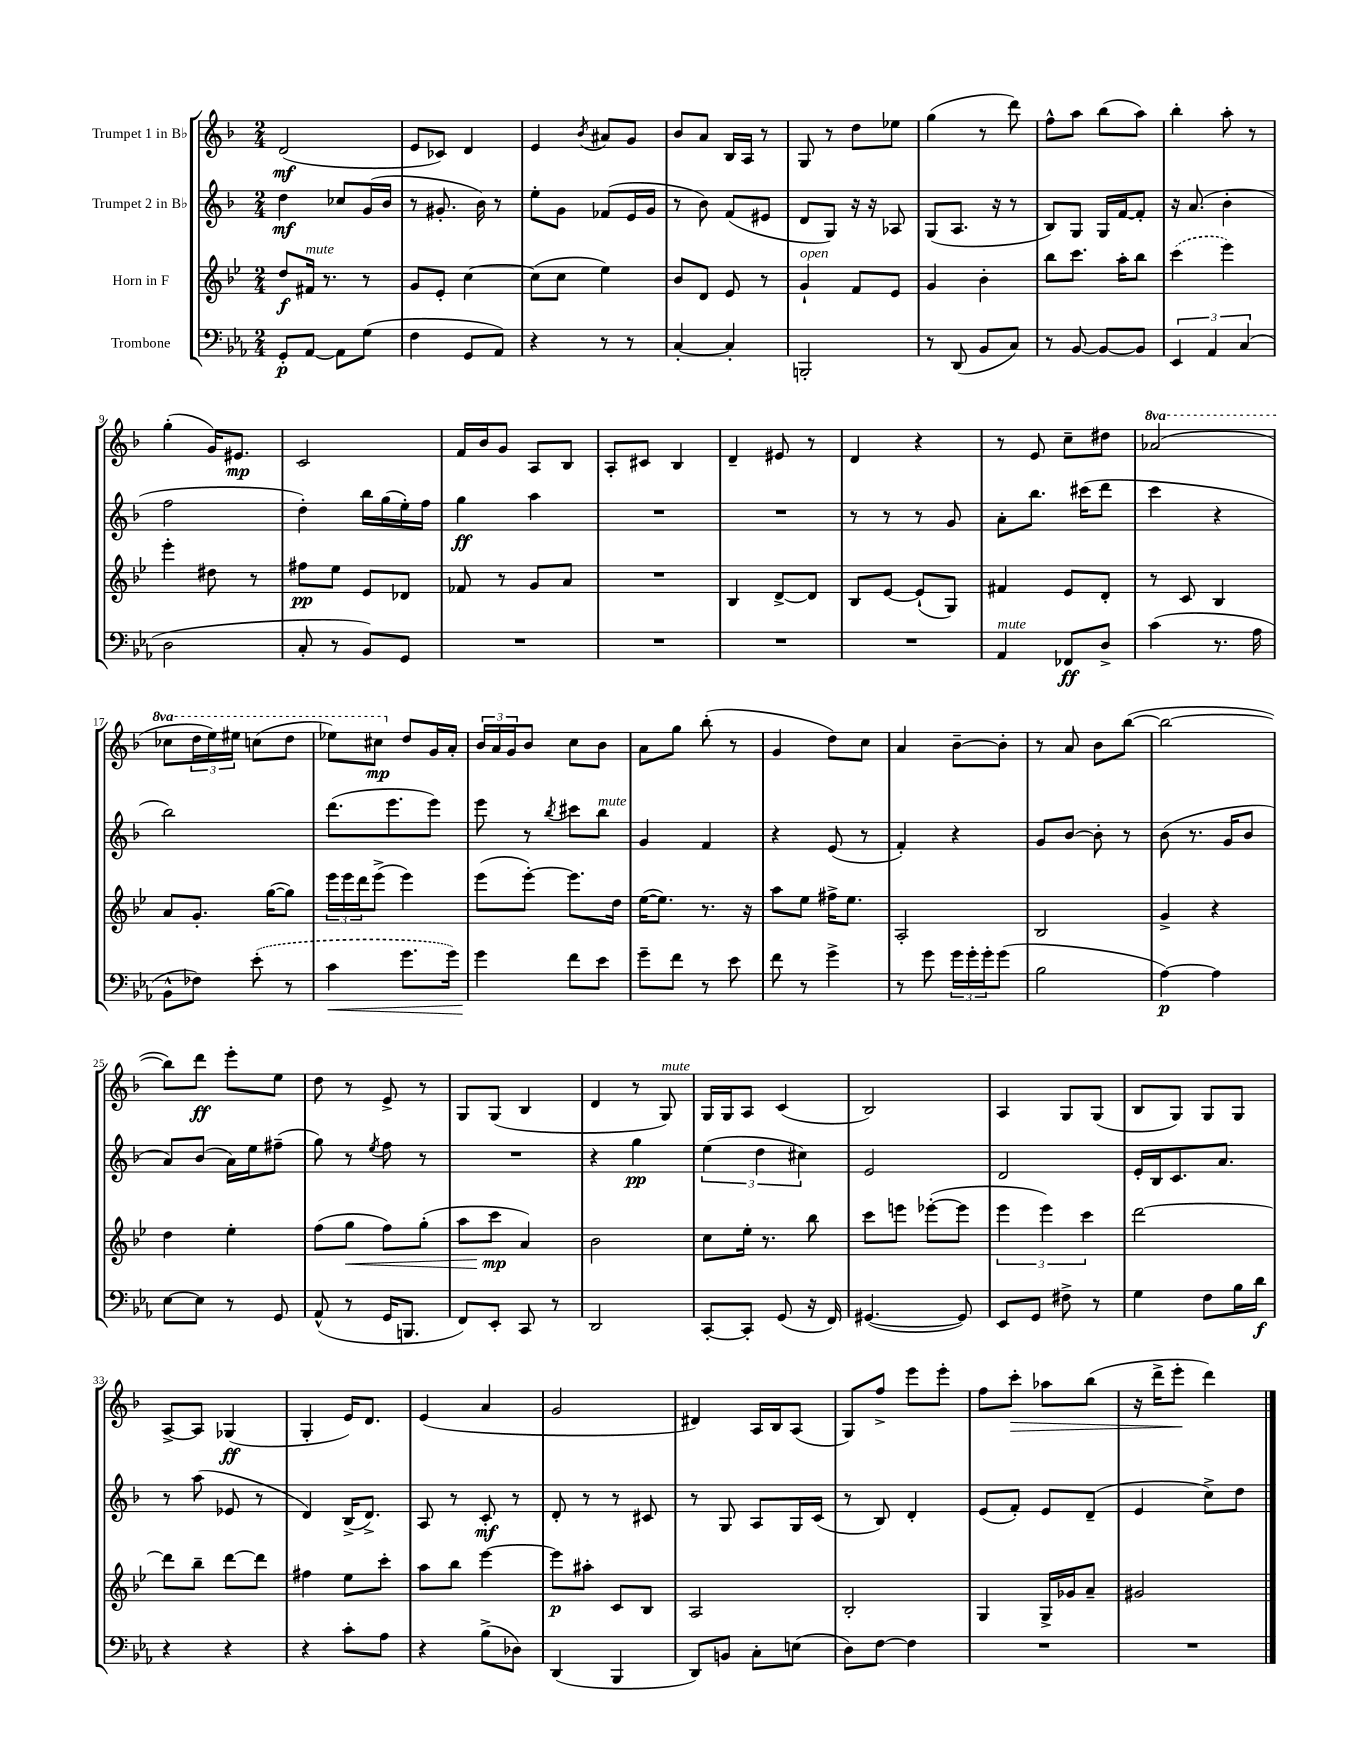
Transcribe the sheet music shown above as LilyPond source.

<<
\new StaffGroup <<
\new Staff = "s0" \with { instrumentName = "Trumpet 1 in Bb" } {
    \clef treble \key f \major \numericTimeSignature \time 2/4 \set Staff.ottavationMarkups = #ottavation-simple-ordinals
    d'2\mf( |
    e'8 ces'8) d'4 |
    e'4 \acciaccatura { bes'8 } ais'8 g'8 |
    bes'8 a'8 bes16 a16 r8 |
    g8 r8 d''8 ees''8 |
    g''4( r8 d'''8) |
    f''8-^ a''8 bes''8( a''8) |
    bes''4-. a''8-. r8 |
    g''4-.( g'16) eis'8.\mp |
    c'2 |
    f'16 bes'16 g'8 a8 bes8 |
    a8-. cis'8 bes4 |
    d'4-- eis'8 r8 |
    d'4 r4 |
    r8 e'8 c''8-- dis''8 |
    \ottava #1 aes''2( |
    ces'''8 \tuplet 3/2 { d'''16 e'''16) eis'''16 } c'''8( d'''8 |
    ees'''8) cis'''8\mp \ottava #0 d''8 g'16 a'16-. |
    \tuplet 3/2 { bes'16 a'16 g'16 } bes'8 c''8 bes'8 |
    a'8 g''8 bes''8-.( r8 |
    g'4 d''8) c''8 |
    a'4 bes'8~-- bes'8-. |
    r8 a'8 bes'8 bes''8~( |
    bes''2~ |
    bes''8) d'''8\ff e'''8-. e''8 |
    d''8 r8 e'8-> r8 |
    g8 g8( bes4 |
    d'4 r8 g8^\markup { \italic "mute" }) |
    g16 g16 a8 c'4( |
    bes2) |
    a4 g8 g8( |
    bes8 g8) g8 g8 |
    a8~-> a8 ges4\ff( |
    g4-. e'16) d'8. |
    e'4( a'4 |
    g'2 |
    dis'4) a16 bes16 a8( |
    g8) f''8-> e'''8 e'''8-. |
    f''8 c'''8-.\> aes''8 bes''8( |
    r16 d'''16-> e'''8-.\! d'''4) \bar "|." |
}
\new Staff = "s1" \with { instrumentName = "Trumpet 2 in Bb" } {
    \clef treble \key f \major \numericTimeSignature \time 2/4
    d''4\mf ces''8 g'16( bes'16 |
    r8 gis'8.-. bes'16) r8 |
    e''8-. g'8 fes'8( e'16 g'16 |
    r8 bes'8) f'8( eis'8 |
    d'8 g8) r16 r16 aes8 |
    g8( a8. r16 r8 |
    bes8) g8 g16 f'16~ f'8-. |
    r16 a'8.( bes'4-. |
    f''2 |
    d''4-.) bes''16 g''16( e''16-.) f''16 |
    g''4\ff a''4 |
    R2 |
    R2 |
    r8 r8 r8 g'8 |
    a'8-. bes''8. cis'''16( d'''8 |
    c'''4 r4 |
    bes''2) |
    d'''8.( e'''8. e'''8) |
    e'''8 r8 \acciaccatura { bes''8 } cis'''8 bes''8^\markup { \italic "mute" } |
    g'4 f'4 |
    r4 e'8( r8 |
    f'4-.) r4 |
    g'8 bes'8~ bes'8-. r8 |
    bes'8( r8. g'16 bes'8 |
    a'8) bes'8( a'16) e''16 fis''8--( |
    g''8) r8 \acciaccatura { e''8 } f''8 r8 |
    R2 |
    r4 g''4\pp |
    \tuplet 3/2 { e''4( d''4 cis''4) } |
    e'2 |
    d'2 |
    e'16-. bes16 c'8. a'8. |
    r8 a''8( ees'8 r8 |
    d'4) bes16->( d'8.->) |
    a8 r8 c'8-.\mf r8 |
    d'8-. r8 r8 cis'8 |
    r8 g8 a8 g16 c'16( |
    r8 bes8) d'4-. |
    e'8( f'8-.) e'8 d'8--( |
    e'4 c''8->) d''8 \bar "|." |
}
\new Staff = "s2" \with { instrumentName = "Horn in F" } {
    \clef treble \key bes \major \numericTimeSignature \time 2/4
    d''8\f fis'16^\markup { \italic "mute" } r8. r8 |
    g'8 ees'8-. c''4~ |
    c''8( c''8 ees''4) |
    bes'8 d'8 ees'8 r8 |
    g'4-!^\markup { \italic "open" } f'8 ees'8 |
    g'4 bes'4-. |
    bes''8 c'''8. a''16-. bes''8 |
    \once \slurDashed c'''4( ees'''4) |
    ees'''4-. dis''8 r8 |
    fis''8\pp ees''8 ees'8 des'8 |
    fes'8 r8 g'8 a'8 |
    R2 |
    bes4 d'8~-> d'8 |
    bes8 ees'8~ ees'8-!( g8) |
    fis'4 ees'8 d'8-. |
    r8 c'8 bes4 |
    a'8 g'8.-. g''16~( g''8) |
    \tuplet 3/2 { ees'''16 ees'''16 d'''16 } ees'''8->( ees'''4) |
    ees'''8( ees'''8~-.) ees'''8. d''16 |
    ees''16~( ees''8.) r8. r16 |
    a''8 ees''8 fis''16-> ees''8. |
    a2-. |
    bes2 |
    g'4-> r4 |
    d''4 ees''4-. |
    f''8( g''8\< f''8) g''8-.( |
    a''8 c'''8\mp\! a'4) |
    bes'2 |
    c''8 ees''16-. r8. bes''8 |
    c'''8 e'''8 ees'''8~-.( ees'''8 |
    \tuplet 3/2 { ees'''4 ees'''4) c'''4 } |
    d'''2~ |
    d'''8 bes''8-- d'''8~ d'''8 |
    fis''4 ees''8 c'''8-. |
    a''8 bes''8 ees'''4~ |
    ees'''8\p ais''8-. c'8 bes8 |
    a2 |
    bes2-. |
    g4 g16-> ges'16 a'8-- |
    gis'2 \bar "|." |
}
\new Staff = "s3" \with { instrumentName = "Trombone" } {
    \clef bass \key ees \major \numericTimeSignature \time 2/4
    g,8-.\p aes,8~ aes,8 g8( |
    f4 g,8 aes,8) |
    r4 r8 r8 |
    c4~-. c4-. |
    b,,2-. |
    r8 d,8( bes,8 c8) |
    r8 bes,8~ bes,8~ bes,8 |
    \tuplet 3/2 { ees,4 aes,4 c4( } |
    d2 |
    c8-. r8 bes,8) g,8 |
    R2 |
    R2 |
    R2 |
    R2 |
    aes,4^\markup { \italic "mute" } fes,8\ff d8-> |
    c'4( r8. aes16 |
    bes,8-^ fes8) \once \slurDashed ees'8-.( r8 |
    c'4\< g'8. g'16) |
    g'4\! f'8 ees'8 |
    g'8-- f'8 r8 ees'8 |
    f'8 r8 g'4-> |
    r8 g'8 \tuplet 3/2 { g'16 g'16-. g'16-. } g'8( |
    bes2 |
    aes4~\p) aes4 |
    ees8~ ees8 r8 g,8 |
    aes,8-^( r8 g,16 b,,8. |
    f,8) ees,8-. c,8 r8 |
    d,2 |
    c,8~-. c,8-. g,8( r16 f,16) |
    gis,4.~( gis,8) |
    ees,8 g,8 fis8-> r8 |
    g4 f8 bes16 d'16\f |
    r4 r4 |
    r4 c'8-. aes8 |
    r4 bes8->( des8) |
    d,4( bes,,4 |
    d,8) b,8 c8-. e8( |
    d8) f8~ f4 |
    R2 |
    R2 \bar "|." |
}
>>
>>
